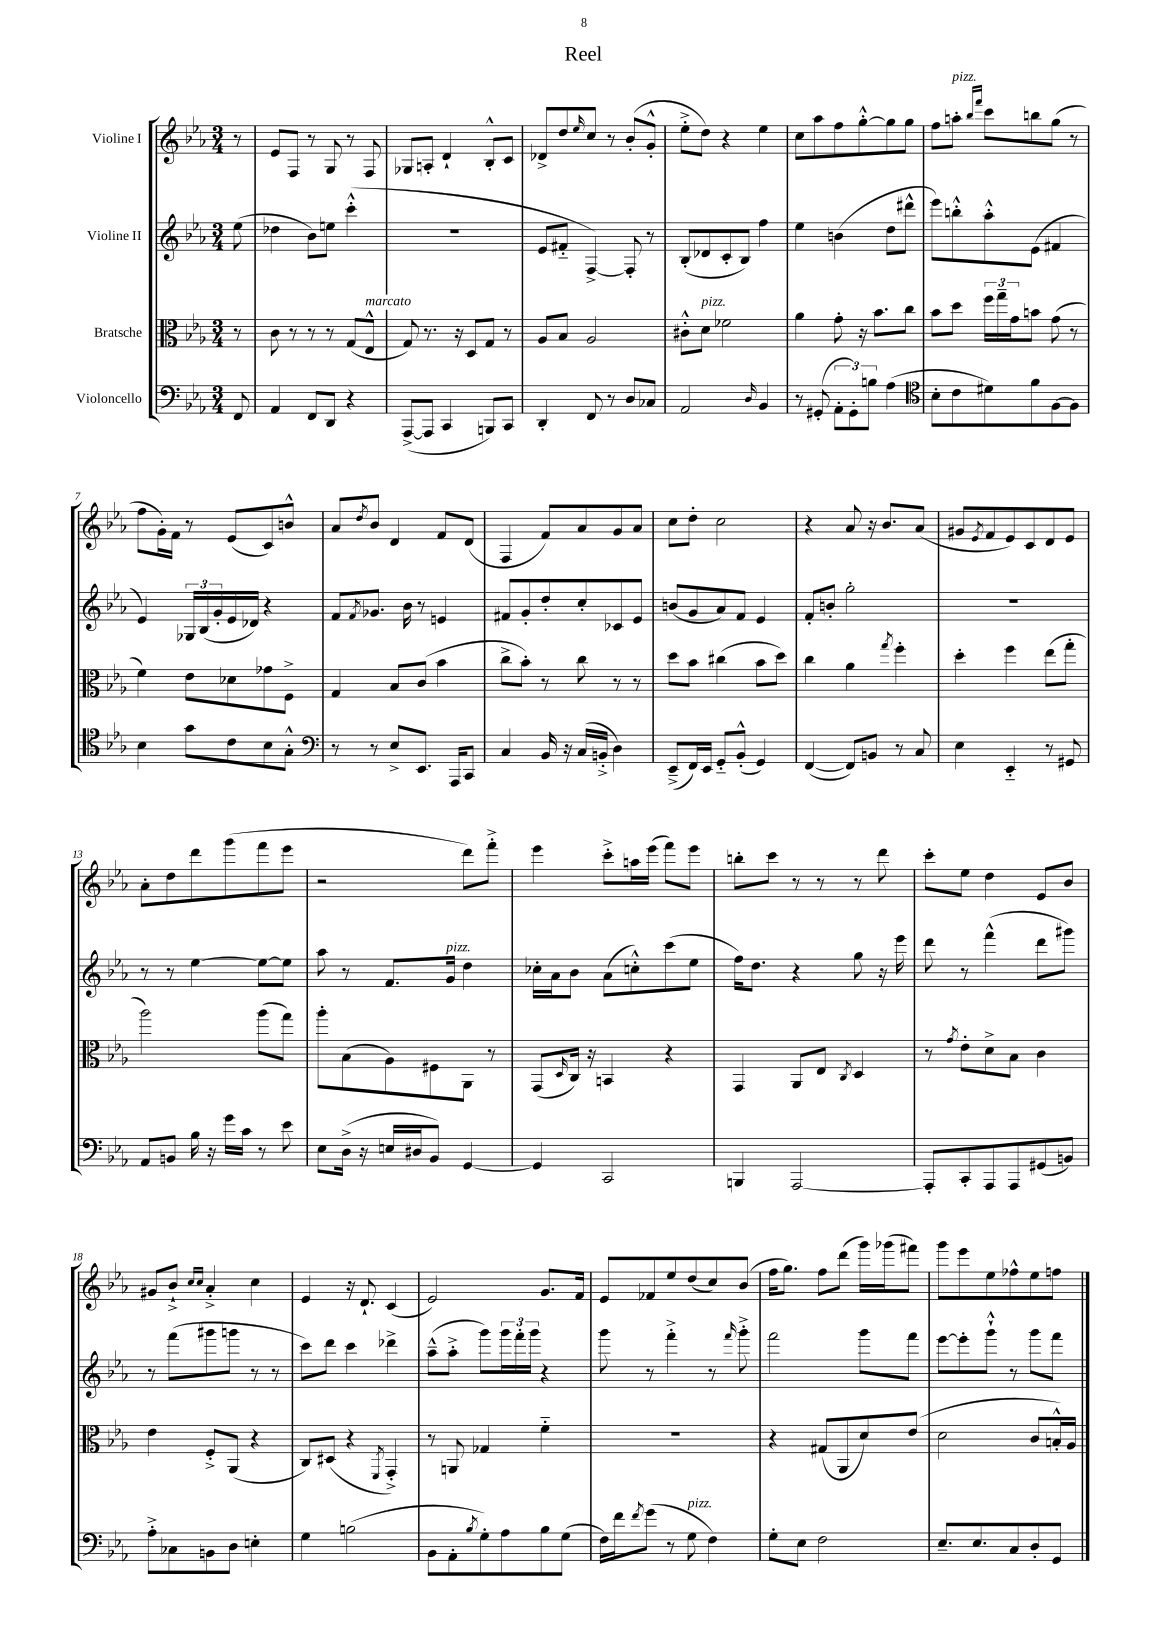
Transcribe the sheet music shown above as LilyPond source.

\header { title = "Reel" }
<<
\new StaffGroup <<
\new Staff = "s0" \with { instrumentName = "Violine I" } {
    \clef treble \key ees \major \numericTimeSignature \time 3/4 \partial 8
    r8 |
    ees'8 f8 r8 g8 r8 f8 |
    ges8 a8-. d'4-! bes8-.-^ c'8 |
    des'8-> d''8 \grace { ees''16 } c''8 r8 bes'8-.( g'8-.-^ |
    ees''8-.-> d''8) r4 ees''4 |
    c''8 aes''8 f''8 g''8~-.-^ g''8 g''8 |
    f''8 a''8-.^\markup { \italic "pizz." } \grace { bes''16 f'''16 } c'''8 b''8 g''8( r8 |
    f''8 g'16-.) f'16 r8 ees'8( c'8) b'8-^ |
    aes'8 \acciaccatura { d''8 } bes'8 d'4 f'8 d'8( |
    f4 f'8) aes'8 g'8 aes'8 |
    c''8 d''8-. c''2 |
    r4 aes'8 r16 bes'8. aes'8( |
    gis'8 \acciaccatura { ees'8 } f'8 ees'8) c'8 d'8 ees'8 |
    aes'8-. d''8 d'''8 g'''8( f'''8 ees'''8 |
    r2 d'''8) f'''8-.-> |
    ees'''4 c'''8-.-> a''16 ees'''16( f'''8) ees'''8 |
    b''8-. c'''8 r8 r8 r8 d'''8 |
    c'''8-. ees''8 d''4 ees'8 bes'8 |
    gis'8 bes'8-!-> \grace { c''16 c''16 } aes'4-.-> c''4 |
    ees'4 r16 d'8.-! c'4( |
    ees'2) g'8. f'16 |
    ees'8 fes'8 ees''8 d''8( c''8) bes'8( |
    f''16 g''8.) f''8 d'''8( g'''16) ges'''16( fis'''8) |
    g'''8 ees'''8 ees''8 fes''8-^ ees''8 f''8 \bar "|." |
}
\new Staff = "s1" \with { instrumentName = "Violine II" } {
    \clef treble \key ees \major \numericTimeSignature \time 3/4 \partial 8
    ees''8( |
    des''4 bes'8) e''8 c'''4-.-^( |
    R2. |
    ees'8 fis'8-_ f4~->) f8-. r8 |
    bes8-.( des'8 c'8-. bes8) f''4 |
    ees''4 b'4( d''8 dis'''8-^ |
    ees'''8) b''8-.-^ aes''8-.-^ ees'8( fis'4 |
    ees'4) \tuplet 3/2 { ges16 bes16( g'16-. } ees'16 des'16) r4 |
    f'8 \acciaccatura { f'8 } ges'8. bes'16 r8 e'4 |
    fis'8 g'8-. d''8-. c''8-. ces'8 ees'8 |
    b'8( g'8 aes'8) f'8 ees'4 |
    f'8-. b'8-. g''2-. |
    R2. |
    r8 r8 ees''4~ ees''8~ ees''8 |
    aes''8 r8 f'8. g'16^\markup { \italic "pizz." } d''4 |
    ces''16-. aes'16 bes'8 aes'8( c''8-.-^) c'''8( ees''8 |
    f''16) d''8. r4 g''8 r16 ees'''16 |
    d'''8 r8 f'''4-^( d'''8 gis'''8) |
    r8 f'''8( gis'''8 g'''8 r8 r8 |
    c'''8) d'''8 c'''4 des'''4-> |
    aes''8---^( aes''8-.-> g'''8) \tuplet 3/2 { g'''16 f'''16-. g'''16 } r4 |
    g'''8 r8 f'''4-.-> r8 \grace { f'''16 } g'''8-.-> |
    f'''2 g'''8 f'''8 |
    ees'''8~ ees'''8-. g'''8-!-^ r8 g'''8 f'''8 \bar "|." |
}
\new Staff = "s2" \with { instrumentName = "Bratsche" } {
    \clef alto \key ees \major \numericTimeSignature \time 3/4 \partial 8
    r8 |
    c'8 r8 r8 r8 g8( ees8-^^\markup { \italic "marcato" } |
    g8) r8. r16 d8 g8 r8 |
    aes8 bes8 aes2 |
    cis'8-.-^ d'8^\markup { \italic "pizz." } fes'2 |
    aes'4 g'8-. r16 bes'8. c''8 |
    bes'8 d''8 \tuplet 3/2 { f''16 g''16-- g'16 } b'8 g'8( r8 |
    f'4) ees'8 des'8 ges'8 f8-> |
    g4 bes8 c'8( bes'4 |
    c''8-> bes'8-.) r8 c''8 r8 r8 |
    d''8 bes'8 cis''4( bes'8 d''8) |
    c''4 aes'4 \acciaccatura { g''8 } f''4-. |
    d''4-. f''4 ees''8( g''8-. |
    aes''2) aes''8( g''8) |
    aes''8-. bes8( aes8) fis8 aes,8 r8 |
    g,8( \grace { d16 } c16) r16 b,4 r4 |
    g,4 aes,8 ees8 \acciaccatura { c8 } d4 |
    r8 \acciaccatura { g'8 } ees'8-. d'8-> bes8 c'4 |
    ees'4 f8-.-> aes,8( r4 |
    c8) dis8( r4 \acciaccatura { f,8 } g,4-.->) |
    r8 a,8 ges4 f'4-_ |
    R2. |
    r4 gis8( aes,8 d'8) ees'8( |
    d'2 c'8 b16-.-^) aes16 \bar "|." |
}
\new Staff = "s3" \with { instrumentName = "Violoncello" } {
    \clef bass \key ees \major \numericTimeSignature \time 3/4 \partial 8
    f,8 |
    aes,4 f,8 d,8 r4 |
    aes,,8~->( aes,,8 c,4 b,,8) c,8 |
    d,4-. f,8 r8 d8 ces8 |
    aes,2 \grace { d16 } bes,4 |
    r8 gis,8-.( \tuplet 3/2 { aes,8-. gis,8-.) b8 } aes4( |
    \clef tenor bes8-. c'8 dis'8) f'8 f8~ f8 |
    bes4 g'8 c'8 bes8 g8-.-^ |
    \clef bass r8 r8 ees8-> ees,8. aes,,16 c,8 |
    c4 bes,16 r16 c16( b,16-.-> d4) |
    ees,8--->( f,16) ees,16 g,8-_ bes,8-.-^( g,4) |
    f,4~( f,8) b,8 r8 c8 |
    ees4 ees,4-_ r8 gis,8 |
    aes,8 b,8 bes16 r16 g'16 c'16 r8 ees'8 |
    ees8 d16->( r16 e16 dis16 bes,8) g,4~ |
    g,4 c,2 |
    b,,4 aes,,2~ |
    aes,,8-. c,8-. aes,,8 aes,,8 gis,8( b,8) |
    aes8-.-> ces8 b,8 d8 e4-. |
    g4 b2( |
    bes,8 aes,8-. \acciaccatura { bes8 } g8-.) aes8 bes8 g8( |
    f16) f'16 \acciaccatura { f'8 } g'8( r8 g8^\markup { \italic "pizz." } f4) |
    g8-. ees8 f2 |
    ees8.-- ees8. c8 d8-. g,8 \bar "|." |
}
>>
>>
